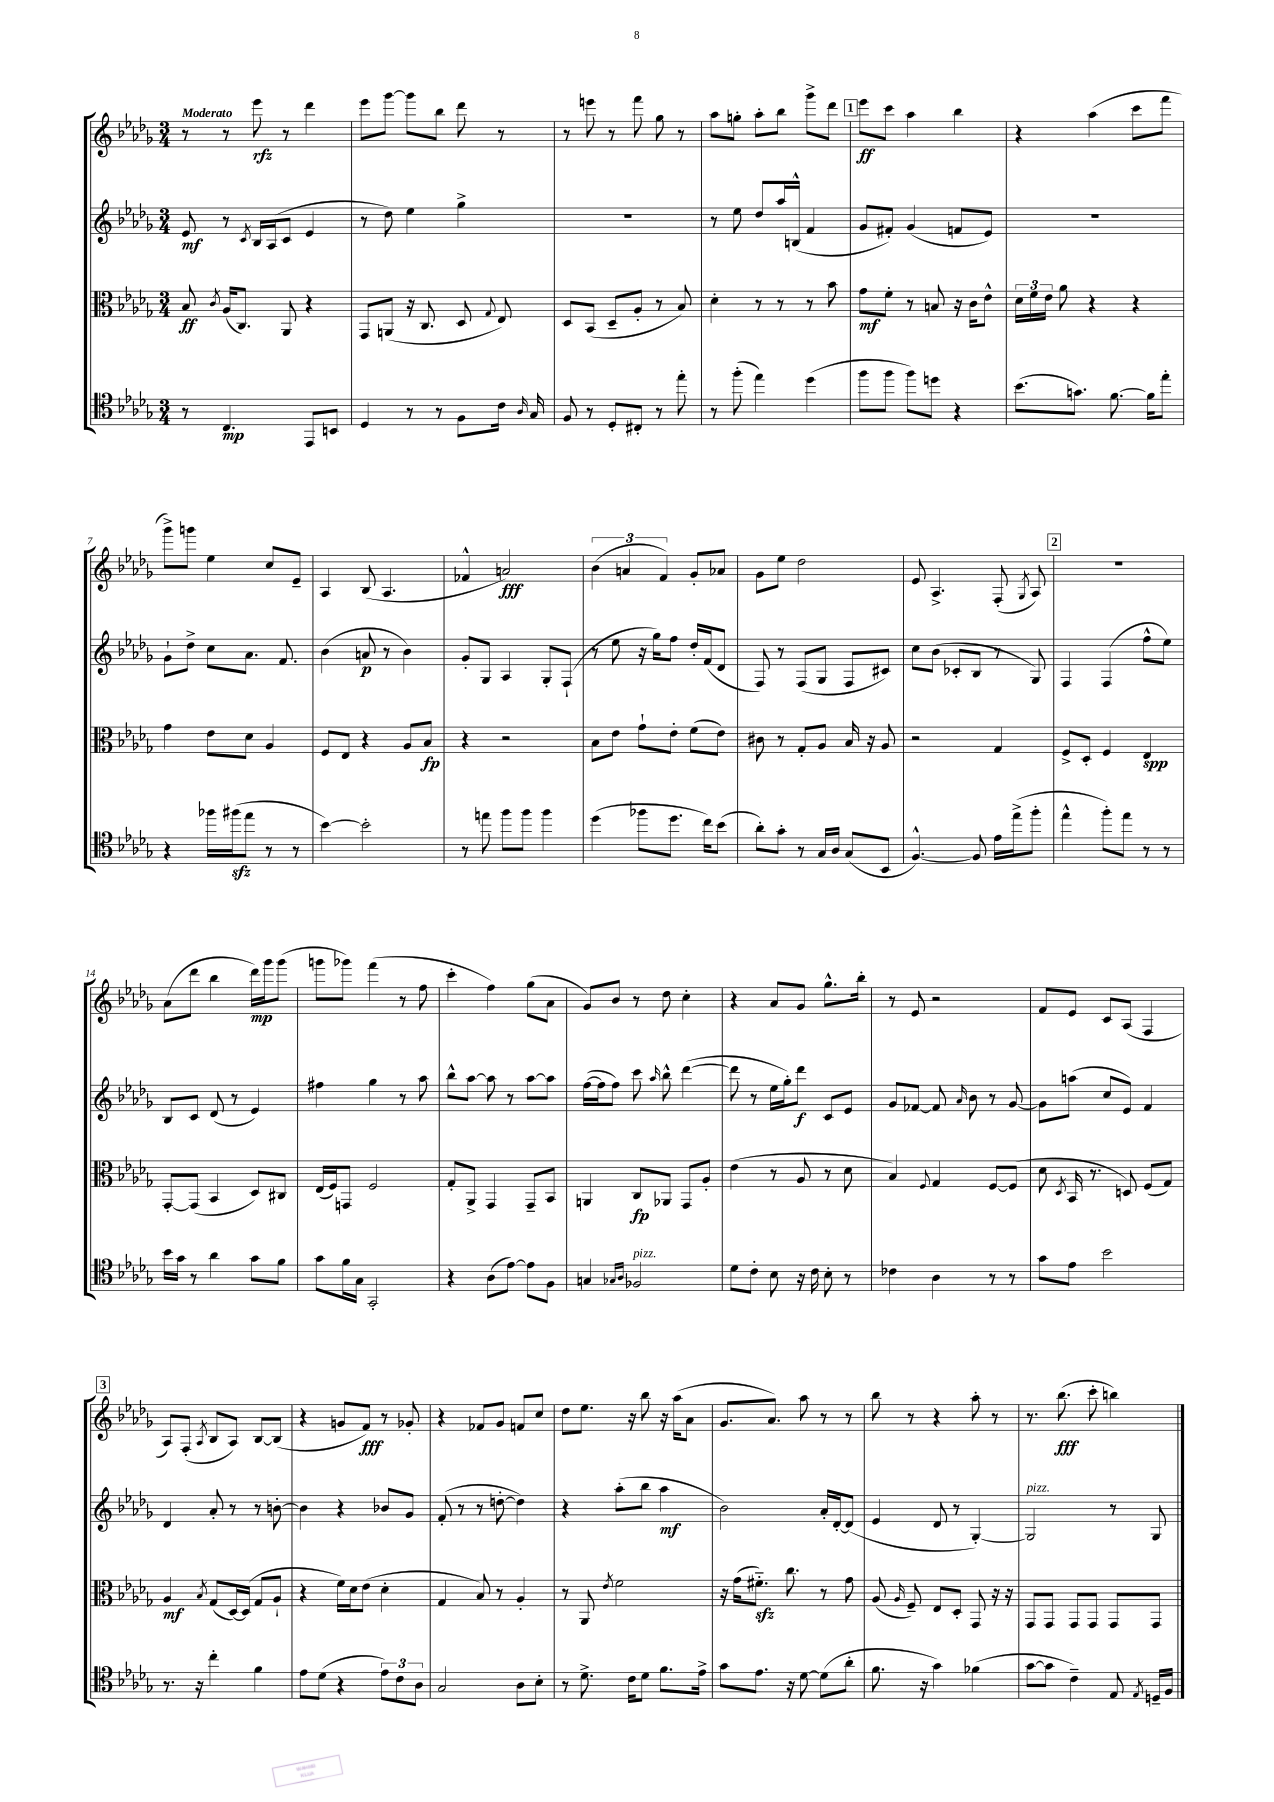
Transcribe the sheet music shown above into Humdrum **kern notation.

**kern	**kern	**kern	**kern
*staff4	*staff3	*staff2	*staff1
*clefC4	*clefC3	*clefG2	*clefG2
*k[b-e-a-d-g-]	*k[b-e-a-d-g-]	*k[b-e-a-d-g-]	*k[b-e-a-d-g-]
*M3/4	*M3/4	*M3/4	*M3/4
8r	8B-/	8e-/	8r
.	8qc/	.	.
4.C/	(16A-/LK	8r	8r
.	8.C/J)	.	.
.	.	8qc/	.
.	.	16B-/LL	8eee-\
.	.	(16A-/J	.
.	8AA-/	8c/J	8r
8EE-/L	4r	4e-/	4ddd-\
8BB/J	.	.	.
=	=	=	=
4D-/	8GG-/L	8r	8eee-\L
.	(8AA/J	8dd-\)	[8ggg-\J
8r	16r	4ee-\	8ggg-\]L
.	8.C/	.	.
8r	.	.	8bb-\J
8F\L	8D-/	4gg-^\	8ddd-\
.	8qqG-/	.	.
16c\Jk	8E-/)	.	8r
16qqA-/	.	.	.
16G-/	.	.	.
=	=	=	=
8F/	8D-/L	2.r	8r
8r	(8BB-/J	.	8eee\
8D-'/L	8D-~/L	.	8r
8C#'/J	8A-'/J	.	8fff\
8r	8r	.	8gg-\
8ee-'\	8B-/)	.	8r
=	=	=	=
8r	4d-'\	8r	8aa-\L
(8ff'\	.	8ee-\	8gg'\J
4ee-\)	8r	8dd-/L	8aa-'\L
.	8r	16aa-/L	8bb-\J
.	.	(16B^^/JJ	.
(4dd-\	8r	4f/	8ggg-^\L
.	8b-\	.	8ddd-\J
=	=	=	=
8ff\L	8g-\L	8g-/L	8eee-\L
8ff\J	8f'\J	8f#'/J)	8ccc\J
8ff\L)	8r	(4g-/	4aa-\
8dd\J	8B/	.	.
4r	16r	8f/L	4bb-\
.	16c\LK	.	.
.	8e-^^\J	8e-/J)	.
=	=	=	=
(8.b-\L	24d-\LL	2.r	4r
.	24f\	.	.
.	24e-\JJ	.	.
.	8a-\	.	.
8.g\J)	.	.	.
.	4r	.	(4aa-\
[8.f\	.	.	.
.	4r	.	8ccc\L
16f\]LK	.	.	.
8ee-'\J	.	.	8fff\J
=	=	=	=
4r	4g-\	8g-`\L	8ggg-^\L)
.	.	8dd-^\J	8ggg\J
16ff-\LL	8e-\L	8cc\L	4ee-\
(16ff#\J	.	.	.
8ee-\J	8d-\J	8.a-\J	.
8r	4A-/	.	8cc/L
.	.	8.f/	.
8r	.	.	8e-~/J
=	=	=	=
[4b-\)	8F/L	(4b-\	4A-/
.	8E-/J	.	.
2b-'\]	4r	8a/	(8B-/
.	.	8r	4.A-/
.	8A-/L	4b-\)	.
.	8B-/J	.	.
=	=	=	=
8r	4r	8g-'/L	4f-^^/
8ee\	.	8G-/J	.
8ff\L	2r	4A-/	2a/)
8ff\J	.	.	.
4ff\	.	8G-'/L	.
.	.	(8F`/J	.
=	=	=	=
(4dd-\	8B-\L	8r	(6b-\
.	8e-\J	8ee-\	.
.	.	.	6a/
8ff-\L	8g-`\L	16r	.
.	.	16gg-\LK)	.
.	.	.	6f/)
8.dd-\J	8e-'\J	8ff\J	.
.	(8f\L	16dd-'/LL	8g-'/L
16cc\LK)	.	(16f/J	.
(8b-\J	8e-\J)	8d-/J	8a-/J
=	=	=	=
8a-'\L)	8c#\	8F/)	8g-\L
8g-'\J	8r	8r	8ee-\J
8r	8G-'/L	(8F/L	2dd-\
16G-/LL	8A-/J	8G-/J	.
16A-/JJ	.	.	.
(8G-/L	16B-/	8F/L	.
.	16r	.	.
8BB-/J	8A-/	8c#/J)	.
=	=	=	=
[4.F^^/)	2r	8cc\L	8e-/
.	.	(8b-\J	4.A-^/
.	.	8c-'/L	.
8F/]	.	8B-/J	.
16e-\LL	4G-/	8r	(8F'/
(16ee-^\J	.	.	.
.	.	.	8qG-/
8ff'\J	.	8G-/)	8A-/)
=	=	=	=
4ee-^^\	8F^/L	4F/	2.r
.	8D-'/J	.	.
8ff'\L)	4F/	(4F/	.
8ee-\J	.	.	.
8r	4E-/	8ff^^\L	.
8r	.	8ee-\J)	.
=	=	=	=
16b-\LL	[8GG-'/L	8B-/L	(8a-\L
16g-\JJ	.	.	.
8r	(8GG-/]J	8c/J	8ddd-\J
4a-\	4BB-/	(8d-/	4bb-\
.	.	8r	.
8g-\L	8D-/L)	4e-/)	16ddd-\LL)
.	.	.	16ggg-\J
8f\J	8C#/J	.	(8ggg-\J
=	=	=	=
8g-\L	(16E-/LL	4ff#\	8ggg\L
.	16F/J)	.	.
16f\L	8GG/J	.	8ggg-\J)
16G-\JJ	.	.	.
2GG-'/	2F/	4gg-\	(4fff\
.	.	8r	8r
.	.	8aa-\	8ff\
=	=	=	=
4r	8G-'/L	8bb-^^\L	4ccc'\
.	8AA-^/J	[8aa-\J	.
(8A-\L	4GG-/	8aa-\]	4ff\)
[8e-\J)	.	8r	.
8e-\]L	8GG-~/L	[8aa-\L	(8gg-\L
8F\J	8BB-/J	8aa-\]J	8a-\J
=	=	=	=
4G/	4AA/	([16ff\LL	8g-/L)
.	.	16ff\]J	.
.	.	8ff\J)	8b-/J
16qqG-/LL	.	.	.
16qqA-/JJ	.	.	.
2F-/	8C/L	8ccc\	8r
.	.	16qqaa-/	.
.	8AA-/J	8bb-^^\	8dd-\
.	8GG-/L	([4ddd-\	4cc'\
.	8A-'/J	.	.
=	=	=	=
8d-\L	(4e-\	8ddd-\]	4r
8c'\J	.	8r	.
8B-\	8r	16ee-\LL	8a-/L
.	.	16gg-'\J)	.
16r	8A-/	8ddd-\J	8g-/J
16c\	.	.	.
8B-'\	8r	8c/L	8.gg-^^\L
8r	8d-\	8e-/J	.
.	.	.	16bb-'\Jk
=	=	=	=
4c-\	4B-/)	8g-/L	8r
.	.	[8f-/J	8e-/
.	8qqF/	.	.
4A-\	4G-/	8f-/]	2r
.	.	16qqa-/	.
.	.	8b-\	.
8r	[8F/L	8r	.
8r	(8F/]J	[8g-/	.
=	=	=	=
8g-\L	8d-\	8g-\]L	8f/L
.	8qD-/	.	.
8e-\J	16BB-/	(8aa\J	8e-/J
.	8.r	.	.
2b-\	.	8cc/L	8c/L
.	8D/)	8e-/J)	(8A-/J
.	(8F/L	4f/	4F/
.	8G-/J)	.	.
=	=	=	=
8.r	4A-/	4d-/	8A-/L)
.	.	.	(8F'/J
16r	.	.	.
.	8qB-/	.	8qA-/
4cc'\	(8G-/L	8a-'/	8B-/L
.	[16D-/L)	8r	8A-/J)
.	(16D-/]JJ	.	.
4f\	8G-/L	8r	[8B-/L
.	8A-`/J	[8b'\	(8B-/]J
=	=	=	=
8e-\L	4r	4b\]	4r
(8d-\J	.	.	.
4r	16f\LL)	4r	8g/L
.	16d-\J	.	.
.	(8e-\J	.	8f/J)
12e-\L)	4d-'\	8b-/L	8r
12c\	.	.	.
.	.	8g-/J	8g-'/
12A-\J	.	.	.
=	=	=	=
2G-/	4G-/	(8f'/	4r
.	.	8r	.
.	8B-/)	8r	8f-/L
.	8r	[8dd'\	8g-/J
8A-\L	4A-'/	4dd\])	8f/L
8B-'\J	.	.	8cc/J
=	=	=	=
8r	8r	4r	8dd-\L
8.d-^\	8AA-/	.	8.ee-\J
.	8qe-/	.	.
.	2f\	(8aa-'\L	.
16c\LK	.	.	16r
8d-\J	.	8bb-\J	8bb-\
8.f\L	.	4aa-\	16r
.	.	.	(16aa-\LK
.	.	.	8a-\J
16e-^\Jk	.	.	.
=	=	=	=
8g-\L	16r	2b-\)	8.g-/L
.	(16g-\LK	.	.
8.e-\J	8.f#'~\J)	.	.
.	.	.	8.a-/J)
16r	8.cc\	.	.
[8d-\	.	.	8aa-\
(8d-\]L	8r	16a-'/LL	8r
.	.	[16d-'/J	.
8a-'\J	8g-\	(8d-/]J	8r
=	=	=	=
8.f\	(8A-/	4e-/	8bb-\
.	16qqA-/	.	.
.	8F~/)	.	8r
16r	.	.	.
4g-\)	8E-/L	8d-/	4r
.	8D-'/J	8r	.
(4f-\	8GG-/	[4G-'/)	8aa-'\
.	16r	.	8r
.	16r	.	.
=	=	=	=
[8g-\L	8GG-/L	2G-/]	8.r
8g-\]J	8GG-/J	.	.
.	.	.	(8.bb-\
4c~\)	8GG-/L	.	.
.	8GG-/J	.	8ccc'\
8E-/	8GG-/L	8r	4bb\)
8qE-/	.	.	.
16D~/LL	8GG-/J	8G-/	.
16F/JJ	.	.	.
==	==	==	==
*-	*-	*-	*-
